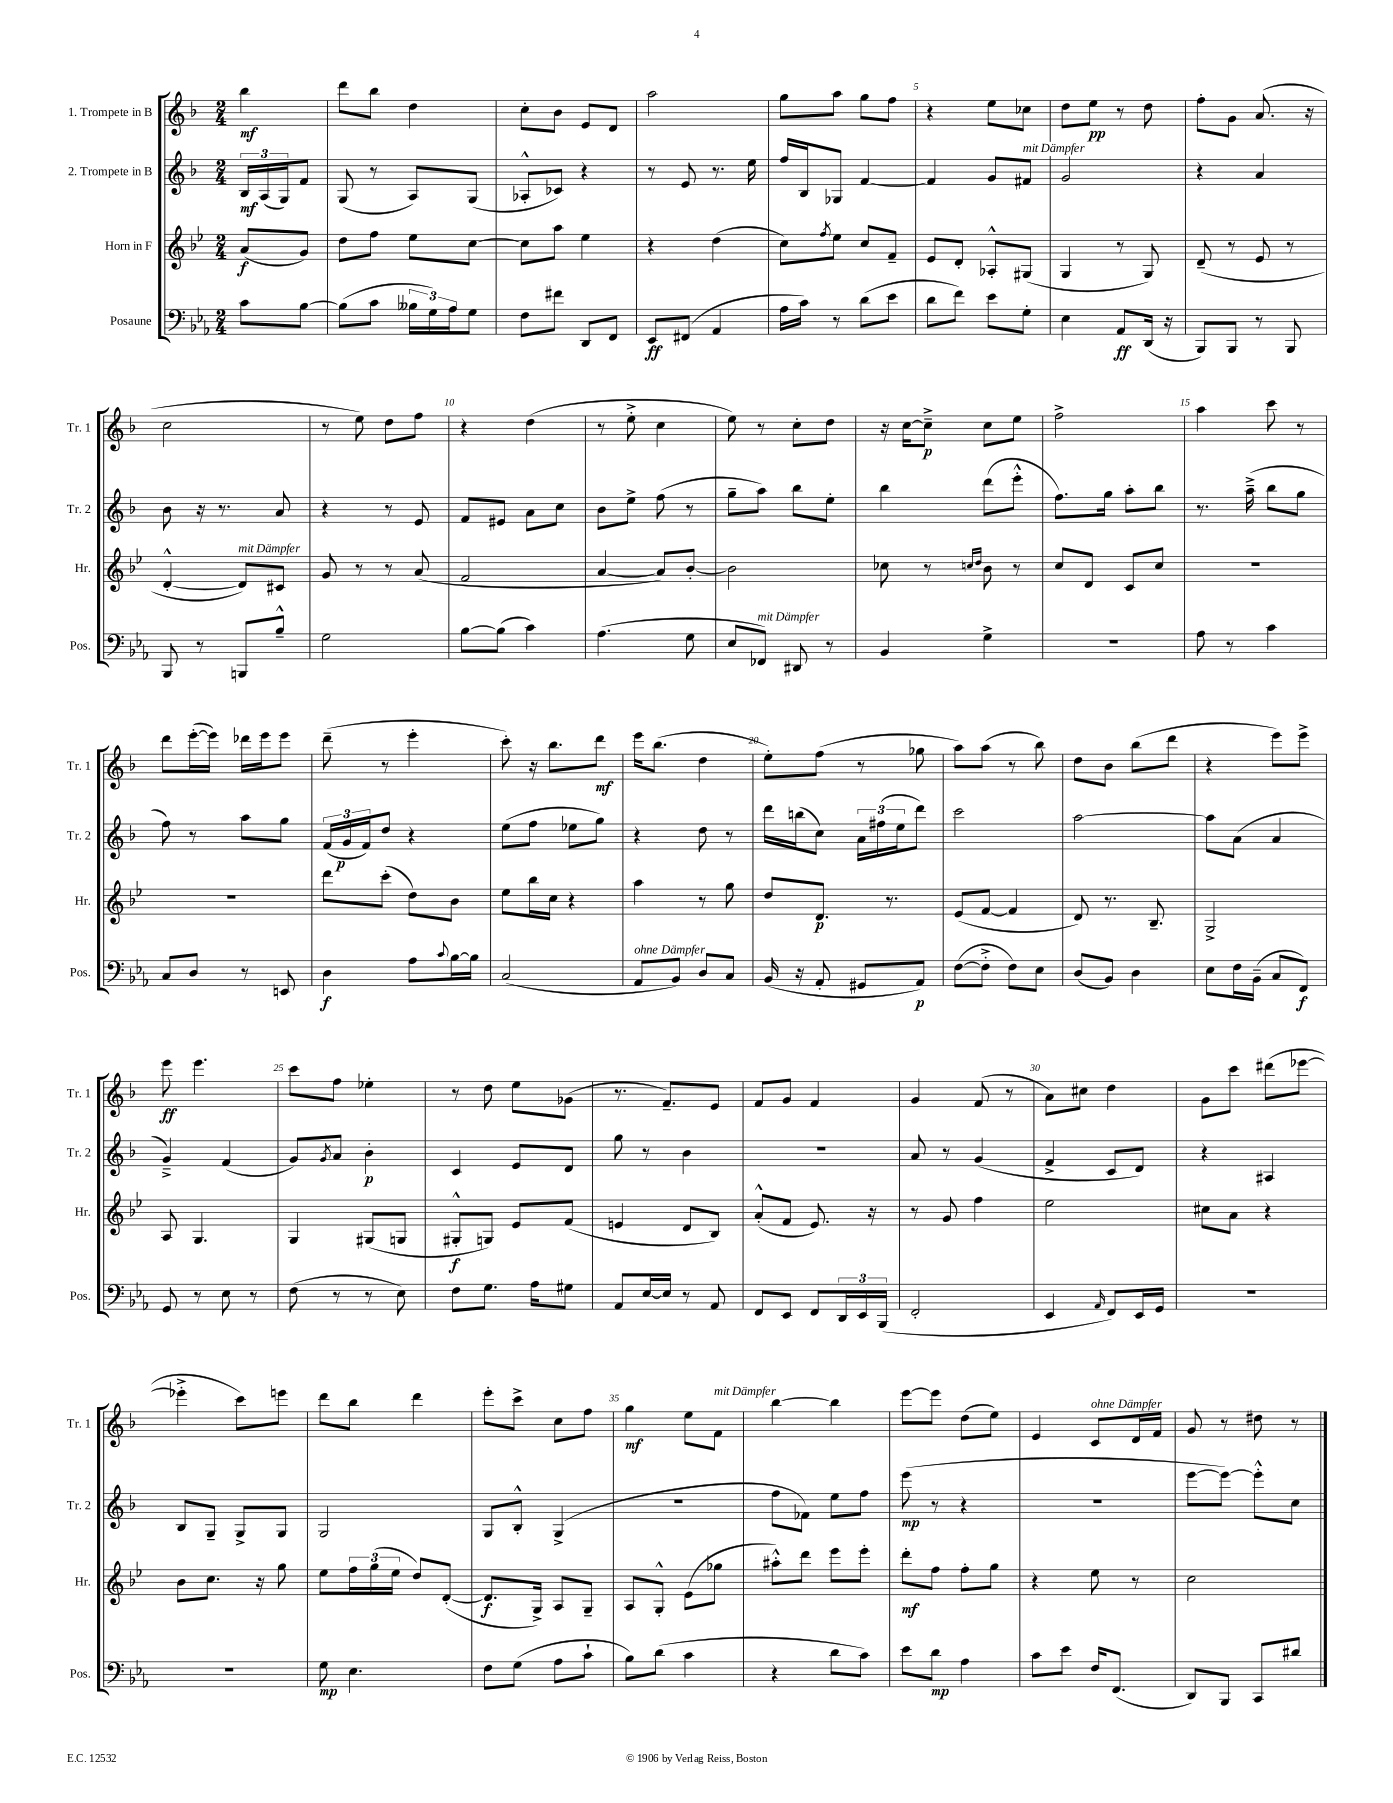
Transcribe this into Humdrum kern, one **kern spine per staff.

**kern	**kern	**kern	**kern
*staff4	*staff3	*staff2	*staff1
*clefF4	*clefG2	*clefG2	*clefG2
*k[b-e-a-]	*k[b-e-]	*k[b-]	*k[b-]
*M2/4	*M2/4	*M2/4	*M2/4
8c\L	(8a/L	24B-/LL	4bb-\
.	.	(24A/	.
.	.	24G/J)	.
[8B-\J	8g/J)	8f/J	.
=	=	=	=
(8B-\]L	8dd\L	(8G/	8ddd\L
8c\J	8ff\J	8r	8bb-\J
24B--\LL	8ee-\L	8A/L)	4dd\
24G\)	.	.	.
24A-\J	.	.	.
8G\J	[8cc\J	(8G/J	.
=	=	=	=
8F\L	8cc\]L	8A-'^^/L	8cc'\L
8f#\J	8aa\J	8c-/J)	8b-\J
8DD/L	4ee-\	4r	8e/L
8FF/J	.	.	8d/J
=	=	=	=
8EE-/L	4r	8r	2aa\
(8FF#/J	.	8e/	.
4AA-/	(4dd\	8.r	.
.	.	16ee\	.
=	=	=	=
16A-\LL	8cc\L)	16ff/LL	8gg\L
16c\JJ)	.	16B-/J	.
.	8qff/	.	.
8r	8ee-\J	8G-/J	8aa\J
(8d\L	8cc/L	[4f/	8gg\L
8e-\J	8f~/J	.	8ff\J
=	=	=	=
8d\L	8e-/L	4f/]	4r
8f\J)	8d'/J	.	.
8e-\L	8A-'^^/L	8g/L	8ee\L
8G'\J	(8G#/J	8f#/J	8cc-\J
=	=	=	=
4E-\	4G/	2g/	8dd\L
.	.	.	8ee\J
8AA-/L	8r	.	8r
(16DD/Jk	8G/)	.	8dd\
16r	.	.	.
=	=	=	=
8BBB-/L)	(8d~/	4r	8ff'\L
8BBB-/J	8r	.	8g\J
8r	8e-/	4a/	(8.a/
8BBB-/	8r	.	.
.	.	.	16r
=	=	=	=
8BBB-/	[4d'^^/	8b-\	2cc\
8r	.	16r	.
.	.	8.r	.
8BBB/L	8d/]L)	.	.
8B-~^^/J	8c#/J	8a/	.
=	=	=	=
2G\	8g/	4r	8r
.	8r	.	8ee\)
.	8r	8r	8dd\L
.	(8a/	8e/	8ff\J
=	=	=	=
[8B-\L	2f/	8f/L	4r
(8B-\]J	.	8e#/J	.
4c\)	.	8a\L	(4dd\
.	.	8cc\J	.
=	=	=	=
(4.A-\	[4a/	8b-\L	8r
.	.	8ee^\J	8ee'^\
.	8a/]L)	(8ff\	4cc\
8G\	[8b-'/J	8r	.
=	=	=	=
8E-/L	2b-\]	8gg~\L	8ee\)
8FF-/J)	.	8aa\J)	8r
8DD#/	.	8bb-\L	8cc'\L
8r	.	8ee'\J	8dd\J
=	=	=	=
4BB-/	8cc-\	4bb-\	16r
.	.	.	[16cc\LK
.	8r	.	8cc~^\]J
.	16qqcc/LL	.	.
.	16qqdd/JJ	.	.
4G^\	8b-\	(8ddd\L	8cc\L
.	8r	8eee'^^\J	8ee\J
=	=	=	=
2r	8cc/L	8.ff\L)	2ff^\
.	8d/J	.	.
.	.	16gg\Jk	.
.	8c/L	8aa'\L	.
.	8cc/J	8bb-\J	.
=	=	=	=
8A-\	2r	8.r	4aa\
8r	.	.	.
.	.	(16aa~^\	.
4c\	.	8bb-\L	8ccc\
.	.	8gg\J	8r
=	=	=	=
8C/L	2r	8ff\)	8ddd\L
8D/J	.	8r	([16eee'\L
.	.	.	16eee\]JJ)
8r	.	8aa\L	16ddd-\LL
.	.	.	16eee\J
8EE/	.	8gg\J	8eee\J
=	=	=	=
4D\	8ddd\L	(24f/LL	(8ddd~\
.	.	24g/	.
.	.	24f/J)	.
.	(8ccc'\J	8dd/J	8r
8A-\L	8dd\L)	4r	4eee'\
8qqc/	.	.	.
[16B-\L	8b-\J	.	.
16B-\]JJ	.	.	.
=	=	=	=
(2C/	8ee-\L	(8ee\L	8ccc'\)
.	16bb-\L	8ff\J	16r
.	16cc\JJ	.	8.bb-\L
.	4r	8ee-\L	.
.	.	8gg\J)	8ddd\J
=	=	=	=
8AA-/L	4aa\	4r	16eee\LK
.	.	.	(8.bb-\J
8BB-/J)	.	.	.
8D/L	8r	8dd\	4dd\
8C/J	8gg\	8r	.
=	=	=	=
(16BB-/	8dd/L	16ddd\LL	8ee'\L)
16r	.	(16bb\J	.
8AA-'/	8.d/J	8cc\J)	(8ff\J
8GG#/L	.	24a\LL	8r
.	.	(24ff#\	.
.	8.r	.	.
.	.	24ee\J	.
8AA-/J)	.	8ddd\J)	8gg-\
=	=	=	=
([8F\L	(8e-/L	2ccc\	8aa\L)
8F'^\]J	[8f/J	.	(8aa\J
8F\L)	4f/]	.	8r
8E-\J	.	.	8bb-\)
=	=	=	=
(8D/L	8d/)	[2aa\	8dd\L
8BB-/J)	8.r	.	8b-\J
4D\	.	.	(8bb-\L
.	8.B-~/	.	.
.	.	.	8ddd\J
=	=	=	=
8E-\L	2G^/	8aa\]L	4r
16F\L	.	(8a\J	.
(16BB-~\JJ	.	.	.
8C/L	.	4a/	8eee\L)
8FF/J)	.	.	8eee^\J
=	=	=	=
8GG/	8A/	4g~^/)	8eee\
8r	4.G/	.	4.eee\
8E-\	.	(4f/	.
8r	.	.	.
=	=	=	=
(8F\	4G/	8g/L)	8ccc\L
.	.	8qg/	.
8r	.	8a/J	8ff\J
8r	(8G#/L	4b-'\	4ee-'\
8E-\)	8G/J	.	.
=	=	=	=
8F\L	8G#'^^/L	4c/	8r
8.G\J	8G/J)	.	8dd\
.	8e-/L	8e/L	8ee\L
16A-\LK	.	.	.
8G#\J	(8f/J	8d/J	(8g-\J
=	=	=	=
8AA-/L	4e/	8gg\	8.r
[16E-/L	.	8r	.
16E-/]JJ	.	.	8.f~/L)
8r	8d/L	4b-\	.
8AA-/	8B-/J)	.	8e/J
=	=	=	=
8FF/L	(8a'^^/L	2r	8f/L
8EE-/J	8f/J	.	8g/J
8FF/L	8.e-/)	.	4f/
24DD/L	.	.	.
24EE-/	.	.	.
.	16r	.	.
(24BBB-/JJ	.	.	.
=	=	=	=
2FF'/	8r	8a/	4g/
.	8g/	8r	.
.	4ff\	(4g/	(8f/
.	.	.	8r
=	=	=	=
4EE-/	2ee-\	4f^/	8a\L)
.	.	.	8cc#\J
16qqAA-/	.	.	.
8FF/L)	.	8c/L	4dd\
16EE-/L	.	8d/J)	.
16GG/JJ	.	.	.
=	=	=	=
2r	8cc#\L	4r	8g\L
.	8a\J	.	8ccc\J
.	4r	4A#/	(8ddd#\L
.	.	.	[8eee-\J
=	=	=	=
2r	8b-\L	8B-/L	4eee-'^\]
.	8.cc\J	8G~/J	.
.	.	8G^/L	8ccc\L)
.	16r	.	.
.	8gg\	8G/J	8eee\J
=	=	=	=
8G\	8ee-\L	2G/	8ddd\L
4.E-\	24ff\L	.	8bb-\J
.	(24gg\	.	.
.	24ee-\JJ	.	.
.	8dd/L)	.	4ddd\
.	([8d'/J	.	.
=	=	=	=
8F\L	8.d/]L	8G/L	8eee'\L
(8G\J	.	8B-'^^/J	8ccc^\J
.	16G^/Jk)	.	.
8A-\L	8A/L	(4G^/	8cc\L
8c`\J	8G~/J	.	8ff\J
=	=	=	=
8B-\L)	8A/L	2r	4gg\
(8d\J	8G'^^/J	.	.
4c\	(8e-\L	.	8ee\L
.	8gg-\J	.	8f\J
=	=	=	=
4r	8aa#'^^\L)	8ff\L	[4bb-\
.	8ddd\J	8f-\J)	.
8d\L	8eee-\L	8ee\L	4bb-\]
8c\J)	8eee-'\J	8ff\J	.
=	=	=	=
8e-\L	8ddd'\L	(8eee\	[8eee\L
8d\J	8ff\J	8r	8eee\]J
4A-\	8ff'\L	4r	(8dd\L
.	8gg\J	.	8ee\J)
=	=	=	=
8c\L	4r	2r	4e/
8e-\J	.	.	.
16F/LK	8ee-\	.	8c/L
(8.FF/J	.	.	.
.	8r	.	16d/L
.	.	.	16f/JJ
=	=	=	=
8DD/L)	2cc\	[8eee\L	8g/
8BBB-/J	.	8eee\_J)	8r
8CC/L	.	8eee'^^\]L	8dd#\
8d#/J	.	8cc\J	8r
==	==	==	==
*-	*-	*-	*-
